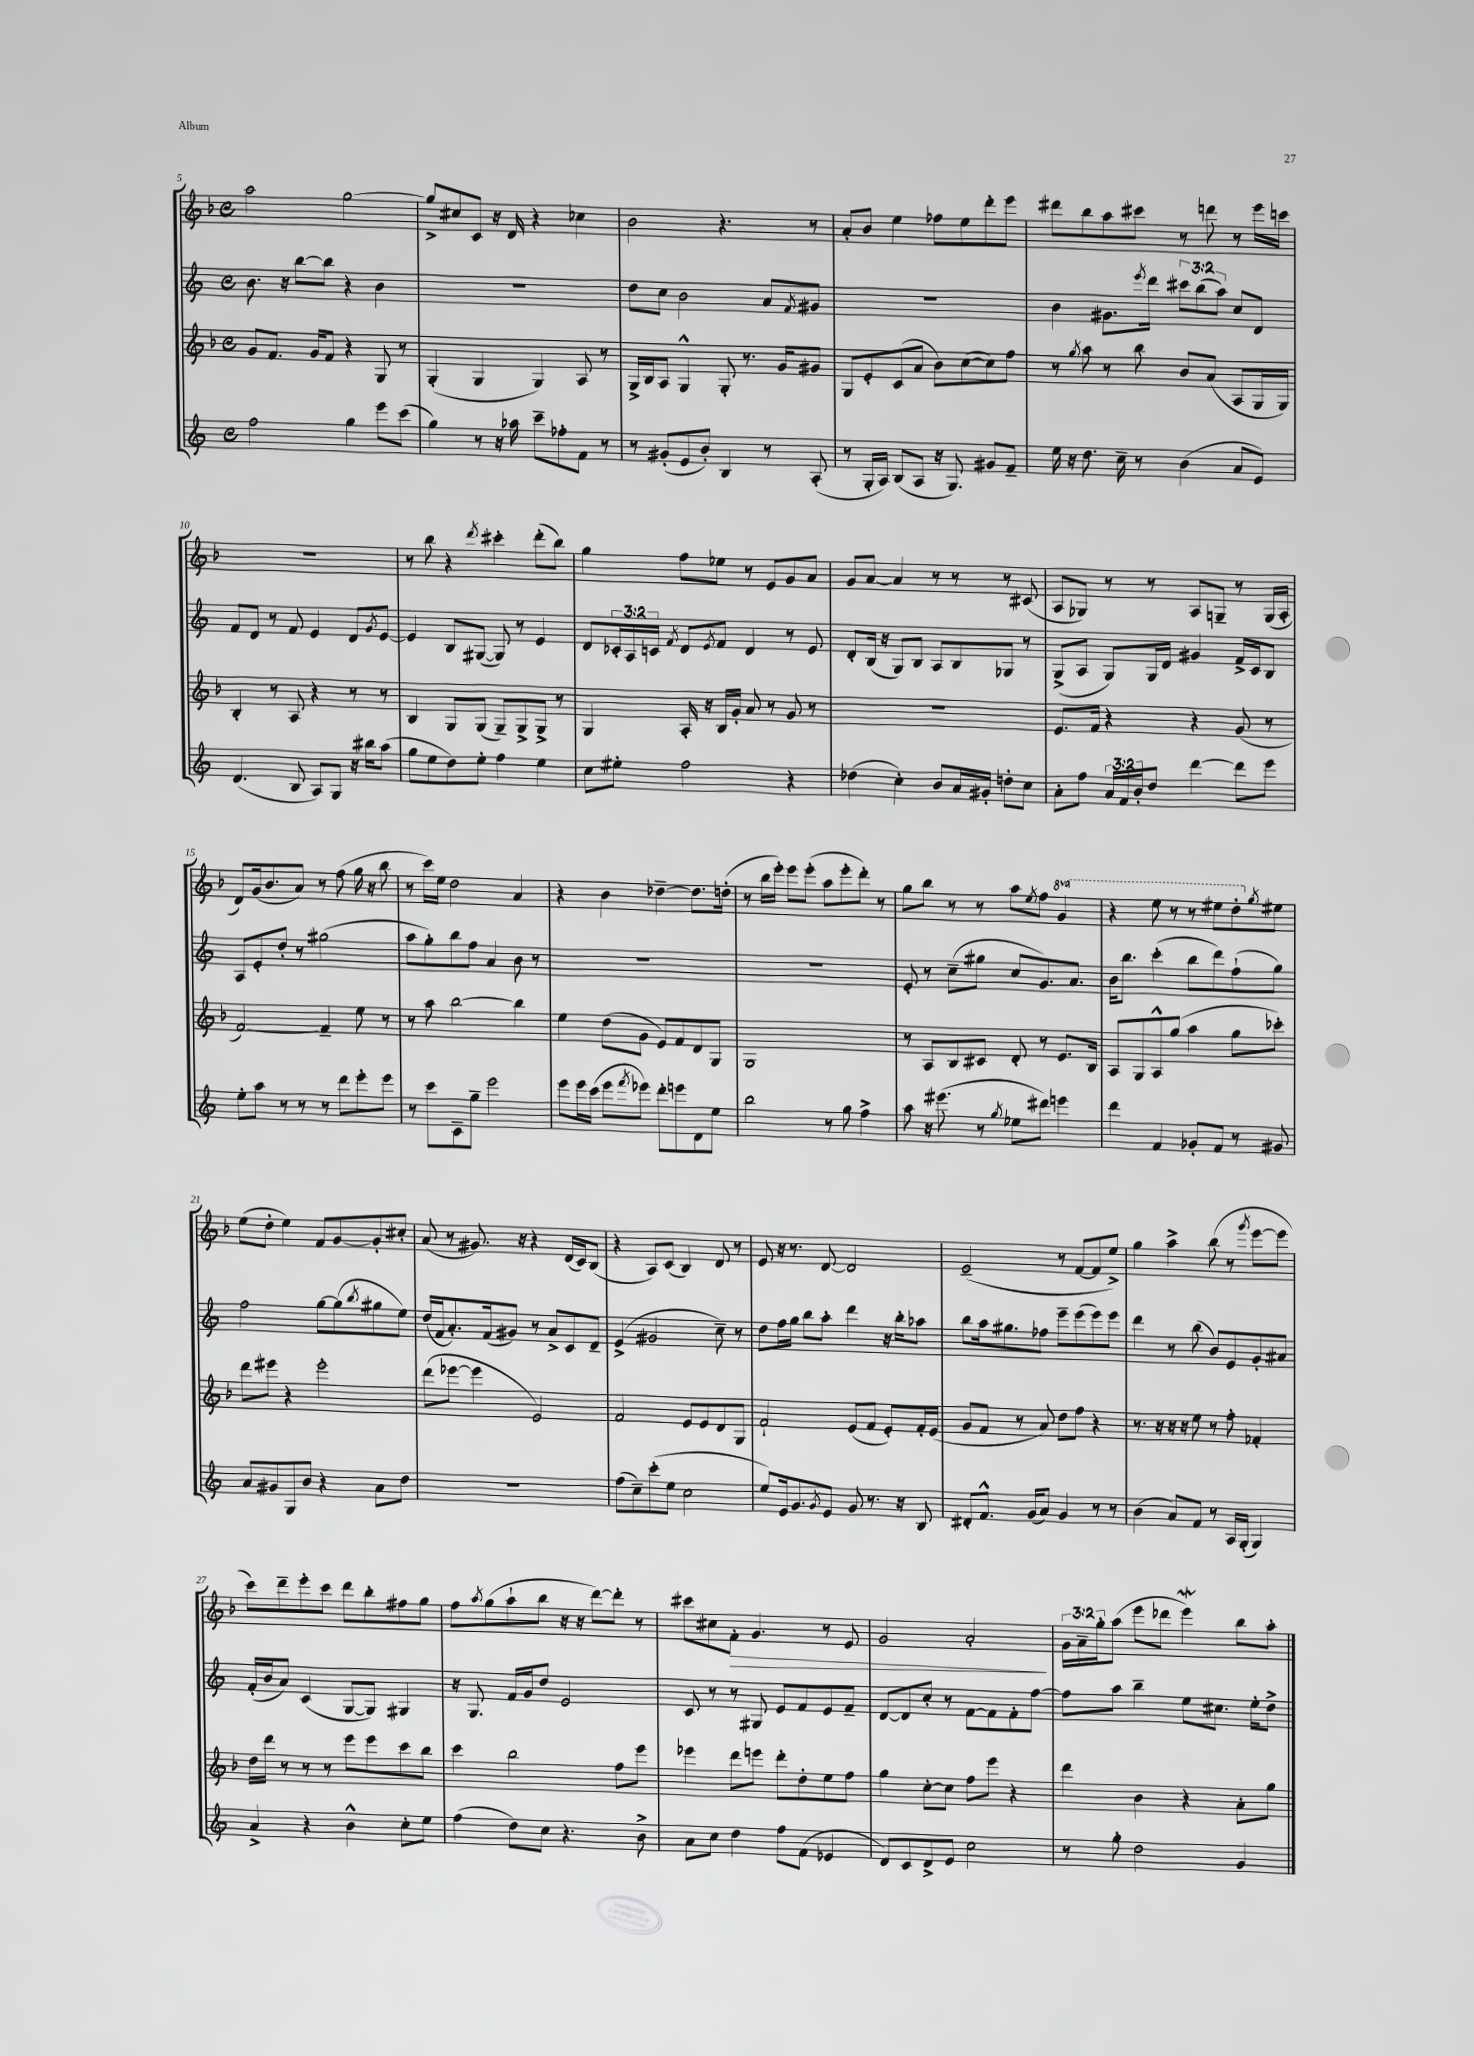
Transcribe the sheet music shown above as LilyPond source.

<<
\new StaffGroup <<
\new Staff = "s0" {
    \clef treble \key f \major \defaultTimeSignature \time 4/4 \override Staff.TupletNumber.text = #tuplet-number::calc-fraction-text \set Staff.ottavationMarkups = #ottavation-simple-ordinals
    a''2 g''2~ |
    g''8-> cis''8 c'8 r16 d'16 r4 ces''4 |
    bes'2 r4. r8 |
    a'8-. bes'8 e''4 fes''8 e''8 d'''8-. e'''8 |
    dis'''8 bes''8 a''8 cis'''8 r8 d'''8 r8 e'''16 c'''16 |
    R1 |
    r8 bes''8 r4 \acciaccatura { d'''8 } cis'''4-. d'''8-.( bes''8) |
    g''4 f''8 ees''8 r8 e'8 g'8 a'8 |
    g'8 a'8~ a'4 r8 r8 r8 cis'8( |
    a8 ges8) r8 r8 a8 g8-- r8 g16( a16-. |
    d'8) g'16( bes'8. a'8) r8 f''8( g''16 r16 bes''8 |
    r8 c'''16) e''16 d''2 a'4 |
    r4 bes'4 des''4~-- des''8. d''16-.( |
    r8 bes''16 e'''16-.) e'''8 e'''8-.( a''8 e'''8-. d'''8-.) r8 |
    g''8 bes''8 r8 r8 a''8 \acciaccatura { e''8 } f''8 \ottava #1 g''4 |
    r4 e'''8 r8 r8 eis'''8 d'''8-. \ottava #0 \acciaccatura { g''8 } eis''8 |
    e''8( d''8-. e''4) f'8 g'8~ g'8-. cis''8-. |
    a'8( r8 gis'8.) r16 r4 d'16( c'16) bes8( |
    r4 a8) c'8( bes4) d'8 r8 |
    e'8 r16 r8. d'8~ d'2 |
    e'2--( r8 f'8~ f'8 e''8->) |
    g''4 a''4-> bes''8( r8 \acciaccatura { g'''8 } e'''8~ e'''8 |
    c'''8) d'''8-- e'''8-. c'''8 d'''8 bes''8-. fis''8 g''8 |
    f''8 \acciaccatura { a''8 } g''8( a''8-! bes''8 r16 r16 d'''8~) d'''8-. r8 |
    cis'''8 cis''8 f'8-.\> g'4. r8 e'8 |
    g'2 a'2-.\! |
    \tuplet 3/2 { g'16 a'16-- g''16-. } a''8( e'''8 des'''8 e'''4\mordent) bes''8 a''8-. \bar "|." |
}
\new Staff = "s1" {
    \clef treble \key c \major \defaultTimeSignature \time 4/4 \override Staff.TupletNumber.text = #tuplet-number::calc-fraction-text
    b'8. r16 b''8~ b''8 r4 b'4 |
    r1 |
    d''8 c''8 b'2 a'8 \acciaccatura { f'8 } gis'8 |
    r1 |
    b'4 gis'8. \acciaccatura { e'''8 } d'''16 \tuplet 3/2 { cis'''8 b''8( a''8) } c''8 d'8 |
    f'8 d'8 r8 f'8 e'4 d'8 \acciaccatura { g'8 } e'8~ |
    e'4 b8 gis8~( gis8) r8 e'4 |
    d'8 \tuplet 3/2 { ces'16-. a16 c'16 } \acciaccatura { f'8 } d'8 \acciaccatura { e'8 } f'8 d'4 r8 e'8 |
    d'8-. b16( r16 g8) b8 a8 b8 ges8 r8 |
    g8->( a8 g8) g16 d'16 gis'4 f'16-> c'16 b8 |
    a8 e'8-. d''8-. r8 gis''2( |
    a''8 g''8-.) b''8 f''8 a'4 b'8 r8 |
    R1 |
    R1 |
    e'8-. r8 c''8--( gis''8 c''8 g'8.) a'8. |
    b'16 b''8. c'''4-.( b''8 d'''8) f''8-!( g''8) |
    f''2 g''8~ g''8( \acciaccatura { b''8 } gis''8 e''8) |
    d''16( f'16 a'8.-.) f'16( gis'8) r8 a'8-> c'8 d'8-- |
    e'4->( gis'2 c''8--) r8 |
    d''8 f''16 g''16 b''8 a''8-. d'''4 r16 b''16-. aes''8 |
    b''8 a''16 gis''8. fes''8 e'''8-- e'''8( e'''8) e'''8 |
    d'''4 r8 b''8( b'8) e'8 g'8-. ais'8 |
    f'16-.( b'16 a'8) c'4( g8~ g8) gis4 |
    r16 g8. f'16 g'16 d''8 e'2 |
    c'8 r8 r8 gis8 e'8 f'8 e'8 f'8-- |
    d'8~ d'8 c''8-. r8 f'8~ f'8 f'8-. f''8~ |
    f''8 a''8 b''4-- e''8 cis''8. e''16-. d''8-> \bar "|." |
}
\new Staff = "s2" {
    \clef treble \key f \major \defaultTimeSignature \time 4/4
    g'8 f'8. g'16 f'8 r4 g8 r8 |
    g4-.( g4 g4) a8 r8 |
    g16-> bes16 a8 g4-^ g8-. r8. g'16 gis'8 |
    g8 e'8-. c'8( a'8 bes'8) c''8~( c''8) f''8 |
    r8 \acciaccatura { g''8 } a''8 r8 bes''8 bes'8 a'8( a8 g16 g16) |
    bes4-. r8 a8 r4 r8 r8 |
    bes4 g8 g8( g8--) g8-> g8-> r8 |
    g4 a16-. r16 bes16 g'16-. a'8 r8 g'8 r8 |
    R1 |
    e'8. f'16 r4 r4 g'8( r8 |
    f'2~) f'4-- e''8 r8 |
    r8 a''8 bes''2~ bes''4 |
    e''4 d''8( g'8 e'8) f'8 d'8 g8 |
    g1 |
    r8 a8 bes8 cis'8 d'8-. r8 e'8. bes16 |
    a8 g8 a8-^ g''8( a''4 g''8 ces'''8-.) |
    d'''8 eis'''8 r4 eis'''2-. |
    d'''8( ees'''8~ ees'''4 e'2) |
    f'2 e'8 e'8 d'8 g8 |
    f'2-! e'8( f'8 e'8-.) f'16-. e'16( |
    g'8 f'8 r8 a'8) d''8 f''8 r4 |
    r8. r16 r16 r16 e''8 r8 f''8-. fes'4-. |
    d''16 d'''16 r8 r8 r8 e'''8 e'''8 c'''8 bes''8 |
    c'''4 bes''2 f''8 e'''8 |
    ees'''4 d'''8 e'''8 d'''8-. d''8-. e''8 f''8 |
    g''4 c''8~-. c''8 f''8 e'''8 r4 |
    d'''4 bes'4 r4 a'8-. g''8 \bar "|." |
}
\new Staff = "s3" {
    \clef treble \key c \major \defaultTimeSignature \time 4/4 \override Staff.TupletNumber.text = #tuplet-number::calc-fraction-text
    f''2 g''4 e'''8 c'''8( |
    g''4) r8 r16 aes''16 c'''8-- fes''8-. f'8 r8 |
    r8 gis'8-.( e'8 b'8-.) b4 r8 a8-.( |
    r8 g16-. a16) b8( a8 r16 g8.) gis'8 f'8-- |
    e''16 r16 d''8. c''16-- r8 b'4( a'8 e'8) |
    d'4.( b8 a8) g8 r16 bis''16 a''8( |
    g''8 e''8 d''8) e''8-. f''4 e''4 |
    c''8 eis''8-. f''2 r4 |
    des''4( c''4-.) b'8 a'16 gis'16-. d''8-. c''8 |
    a'8-. f''8 \tuplet 3/2 { a'16 f'16 b'16-. } d''8 d'''4~ d'''8 e'''8 |
    e''8-. a''8 r8 r8 r8 d'''8 e'''8-. e'''8 |
    r8 c'''8 c'8-- g''8-- e'''2 |
    e'''8 e'''16 c'''16( e'''8 \acciaccatura { f'''8 } ees'''8) d'''8-. e'''8 d'8 e''8 |
    b''2 r8 g''8 f''4-> |
    a''8 r16 eis'''8.( r8 \acciaccatura { g''8 } ees''8 dis'''8) e'''4 |
    d'''4 f'4 ges'8-. f'8 r8 gis'8 |
    a'8 gis'8 g8 b'8 r4 a'8 d''8 |
    r1 |
    f''8( c''8--) c'''8-.( e''8 c''2 |
    e''8) e'16 g'8. \acciaccatura { g'8 } e'8 g'8 r8. r16 b8 |
    dis'8-. f'8.-^ g'16( a'8) g'4 r8 r8 |
    b'4( a'8) f'8 r8 a16 g16-.( g4) |
    a'4-> r4 b'4-^ c''8-. e''8 |
    f''4( d''8) c''8 r4. b'8-> |
    a'8 c''8 d''4 f''8 f'8( ees'4 |
    d'8) c'8 d'8-> e'8 c''2 |
    r8 g''8-. d''2 g'4 \bar "|." |
}
>>
>>
\layout { \context { \Score currentBarNumber = #5 } }
